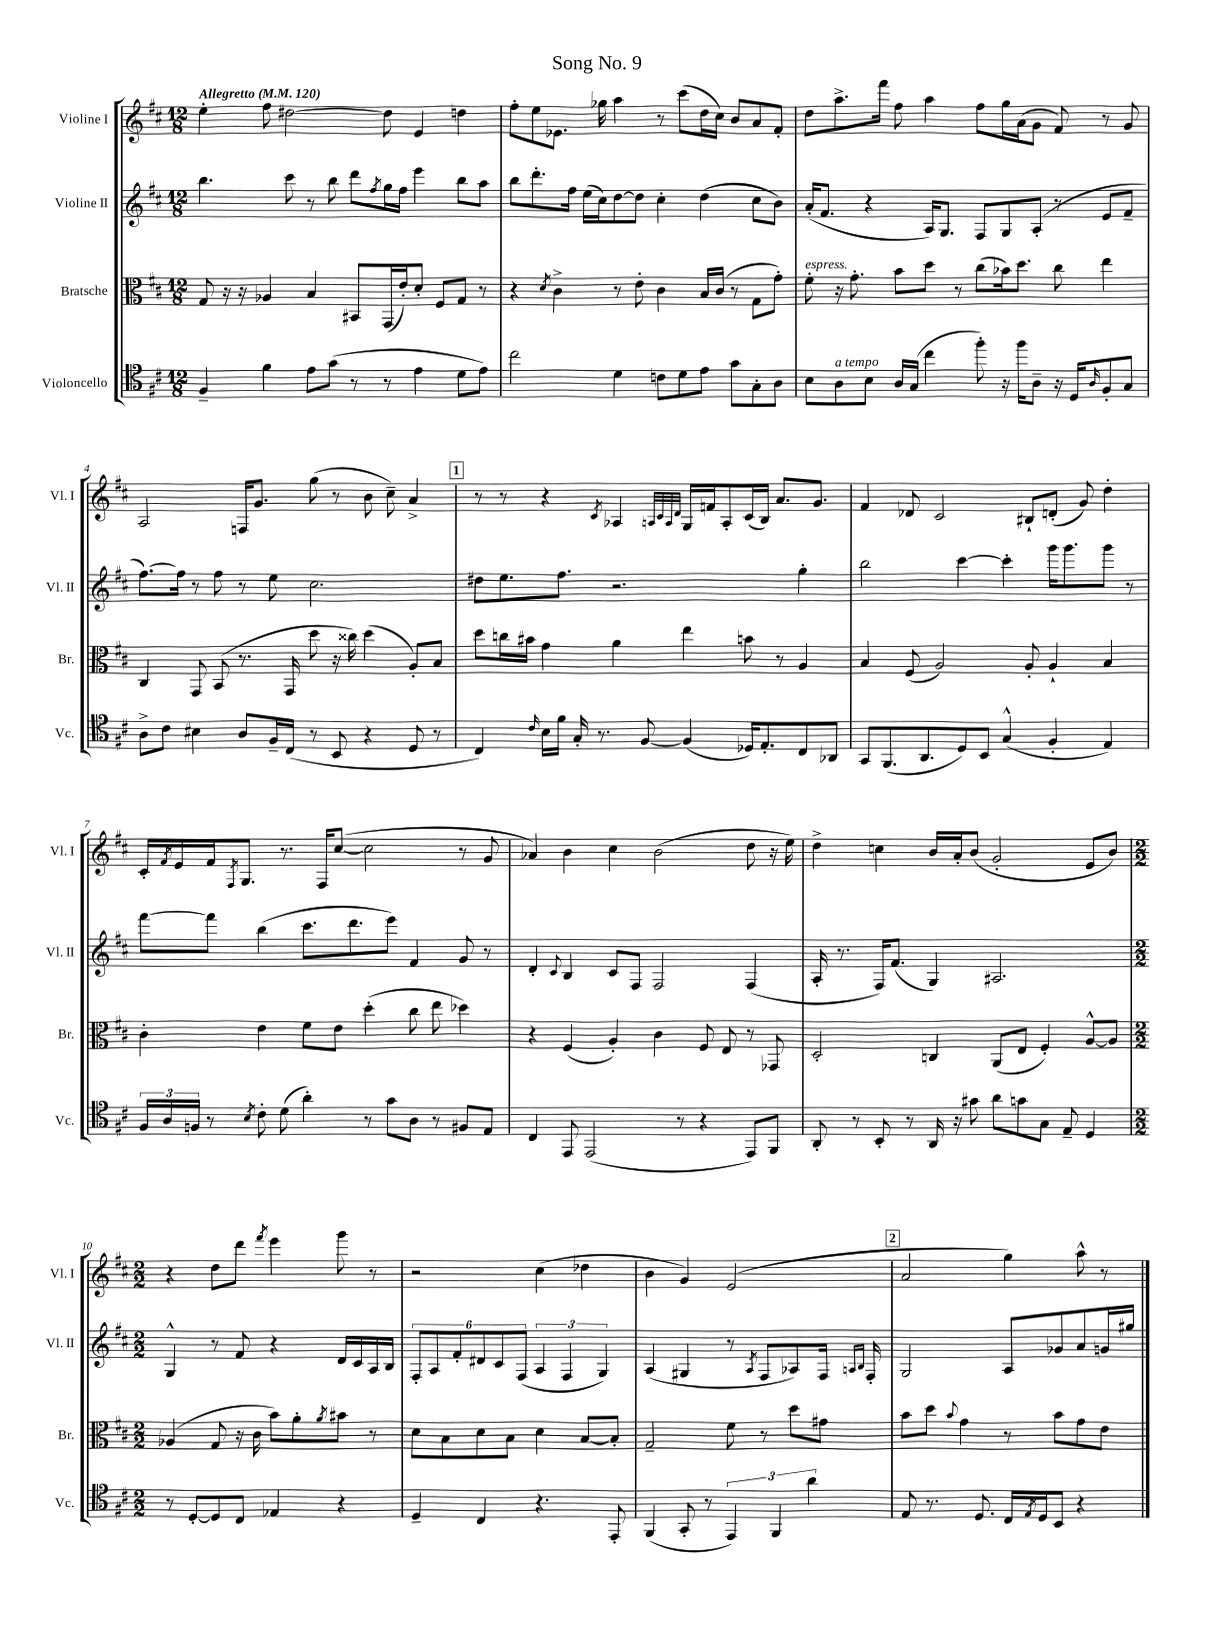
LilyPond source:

\header { title = "Song No. 9" }
<<
\new StaffGroup <<
\new Staff = "s0" \with { instrumentName = "Violine I" shortInstrumentName = "Vl. I" } {
    \clef treble \key d \major \numericTimeSignature \time 12/8 \tempo "Allegretto" 4 = 120
    e''4-. fis''8 dis''2~ dis''8 e'4 d''4 |
    fis''8-. e''8 ees'8. ges''16 a''4 r8 cis'''8( d''16 cis''16) b'8 a'8 fis'8-. |
    d''8 a''8.-> fis'''16 fis''8 a''4 fis''8 g''16 a'16( g'8 fis'8) r8 g'8 |
    a2 f16 g'8. g''8( r8 b'8 cis''8--) a'4-> |
    \mark \markup { \box "1" } r8 r8 r4 \acciaccatura { cis'8 } aes4 \grace { a32 cis'32 a32 d'32 } g16 f'16 a8-. cis'16( b16) a'8. g'8. |
    fis'4 des'8 cis'2 bis8-! d'8-.( g'8) d''4-. |
    cis'16-. \acciaccatura { fis'8 } e'16 fis'16 \acciaccatura { fis8 } g8. r8. fis16 cis''8~( cis''2 r8 g'8 |
    aes'4) b'4 cis''4 b'2( d''8 r16 e''16) |
    d''4-> c''4 b'16 a'16-. b'8( g'2-. e'8 b'8) |
    \numericTimeSignature \time 2/2 r4 d''8 d'''8 \acciaccatura { fis'''8 } e'''4 g'''8 r8 |
    r2 cis''4( des''4 |
    b'4 g'4) e'2( |
    \mark \markup { \box "2" } a'2 g''4) a''8-^ r8 \bar "|." |
}
\new Staff = "s1" \with { instrumentName = "Violine II" shortInstrumentName = "Vl. II" } {
    \clef treble \key d \major \numericTimeSignature \time 12/8
    b''4. cis'''8 r8 b''8 d'''8 \acciaccatura { fis''8 } g''16 fis''16 e'''4 b''8 a''8 |
    b''8 d'''8.-. fis''16 e''16( cis''16) d''8~ d''8 cis''4-. d''4( cis''8 b'8) |
    a'16-.( fis'8. r4 a16) g8. fis8 g8 a8-.( r8 e'8 fis'8-- |
    fis''8.~) fis''16 r8 fis''8 r8 e''8 cis''2. |
    \mark \markup { \box "1" } dis''8 e''8. fis''8. r2. g''4-. |
    b''2 cis'''4~ cis'''4-. g'''16 g'''8. g'''8 r8 |
    fis'''8~ fis'''8 b''4( cis'''8. d'''8. e'''8) fis'4 g'8 r8 |
    d'4-. \appoggiatura { cis'8 } b4 cis'8 fis8 fis2 fis4( |
    a16-. r8. fis16) fis'8.( g4) ais2. |
    \numericTimeSignature \time 2/2 g4-^ r8 fis'8 r4 d'16 cis'16 a16 b16 |
    \tuplet 6/4 { fis8-. a8 fis'8-. dis'8 cis'8 fis8( } \tuplet 3/2 { a4 fis4 g4) } |
    a4( gis4 r8 \acciaccatura { a8 } fis8 aes8) fis16 \grace { a16 b16 } fis16-. |
    \mark \markup { \box "2" } g2 a8 ges'8 a'8 g'16 gis''16 \bar "|." |
}
\new Staff = "s2" \with { instrumentName = "Bratsche" shortInstrumentName = "Br." } {
    \clef alto \key d \major \numericTimeSignature \time 12/8
    g8 r16 r16 aes4 b4 bis,8 g,16( e'16-.) d'8-. fis8 g8 r8 |
    r4 \acciaccatura { d'8 } cis'4-> r8 e'8-. cis'4 b16 cis'16( r8 g8 g'8-.) |
    fis'8-.^\markup { \italic "espress." } r16 g'8.-. b'8 d''8 r8 cis''8( bes'16) d''8. cis''8 e''4 |
    cis4 g,8 b,8( r8. g,16 d''8 r16 cisis''16) d''4( a8-.) b8 |
    \mark \markup { \box "1" } d''8 c''16 bis'16 g'4 a'4 e''4 b'8 r8 a4 |
    b4 fis8( a2) a8-. a4-! b4 |
    cis'4-. e'4 fis'8 e'8 d''4-.( cis''8 e''8 des''4) |
    r4 fis4( a4-.) cis'4 fis8 e8 r8 ges,8 |
    d2-. c4 a,8( e8 fis4-.) a8~-^ a8 |
    \numericTimeSignature \time 2/2 aes4( g8 r16 cis'16 b'8) a'8-. \acciaccatura { a'8 } bis'8 r8 |
    d'8 b8 d'8 b8 d'4 b8~ b8-. |
    g2-- fis'8 r8 d''8 gis'8 |
    \mark \markup { \box "2" } b'8 d''8 \appoggiatura { b'8 } g'4 r8 b'8 g'8 e'8 \bar "|." |
}
\new Staff = "s3" \with { instrumentName = "Violoncello" shortInstrumentName = "Vc." } {
    \clef tenor \key d \major \numericTimeSignature \time 12/8
    fis4-- fis'4 e'8 g'8( r8 r8 e'4 d'8 e'8) |
    cis''2 d'4 c'8 d'8 e'8 g'8 g8-. a8 |
    b8 a8^\markup { \italic "a tempo" } b8 a16 g16( cis''4 fis''8-.) r16 fis''16 a8-- r16 d16 \grace { a16 } fis8-. g8 |
    a8-> cis'8 bis4 a8 fis16-- cis16( r8 b,8 r4 d8 r8 |
    \mark \markup { \box "1" } cis4) \grace { cis'16 } b16 fis'16 g16-. r8. fis8~ fis4( des16) e8.-. cis8 aes,8 |
    g,8 fis,8.( a,8. d8) b,8 g4-^( fis4-. e4) |
    \tuplet 3/2 { fis16 a16 f16 } r8 \acciaccatura { b8 } cis'8-. d'8( a'4-.) r8 g'8 a8 r8 fis8 e8 |
    cis4 e,8 e,2( r8 r4 e,8) fis,8 |
    a,8-. r8 b,8-. r8 a,16 r16 gis'8 a'8 g'8 g8 e8-- d4 |
    \numericTimeSignature \time 2/2 r8 d8~-. d8 cis8 ees4 r4 |
    d4-- cis4 r4. e,8-. |
    fis,4( g,8-. r8 \tuplet 3/2 { e,4) fis,4 a'4 } |
    \mark \markup { \box "2" } e8 r8. d8. cis16 \acciaccatura { e8 } d16 b,8 r4 \bar "|." |
}
>>
>>
